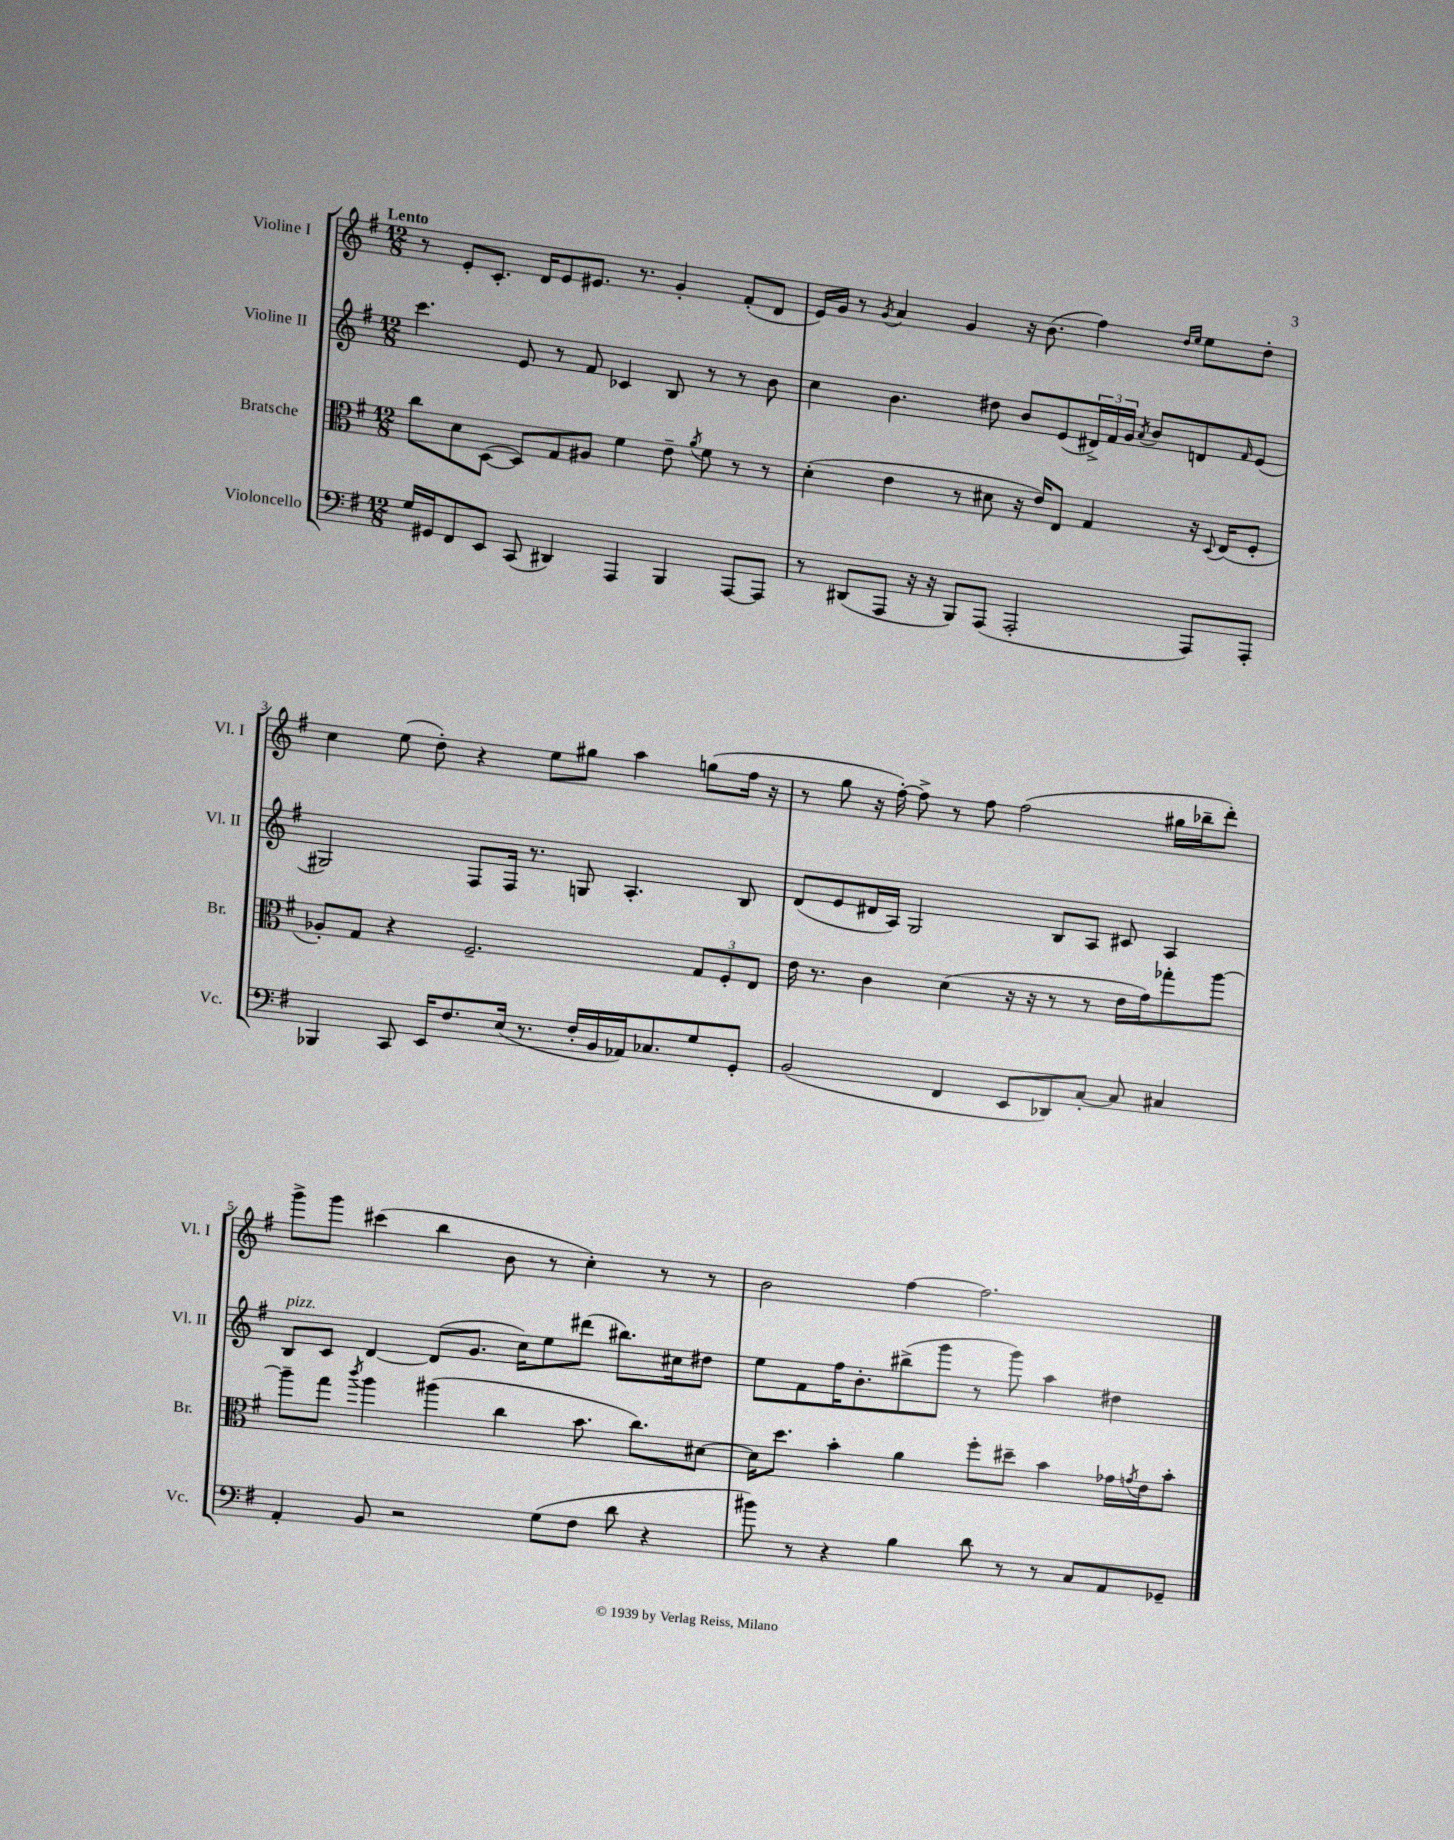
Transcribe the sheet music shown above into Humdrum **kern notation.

**kern	**kern	**kern	**kern
*staff4	*staff3	*staff2	*staff1
*clefF4	*clefC3	*clefG2	*clefG2
*k[f#]	*k[f#]	*k[f#]	*k[f#]
*M12/8	*M12/8	*M12/8	*M12/8
16G/LL	8cc\L	4.ccc\	8r
16GG#/J	.	.	.
8FF#/	8d\	.	8e'/L
8EE/J	([8D\J	.	8.c'/J
(8CC/	8D/]L)	8e/	.
.	.	.	16d/LK
4DD#/)	8G/	8r	8e/
.	8A#/J	8f#/	8.e#/J
4AAA/	4f#\	4c-/	.
.	.	.	8.r
4BBB/	8e~\	8B/	4g'/
.	8qa/	.	.
.	8f#\	8r	.
[8AAA/L	8r	8r	(8f#'/L
8AAA/]J	8r	8b\	8d/J
=	=	=	=
8r	(4d'\	4cc\	16e/LL)
.	.	.	16g/JJ
(8DD#/L	.	.	8r
.	.	.	8qg/
8AAA/J	4e\	4.b\	4a/
16r	.	.	.
16r	.	.	.
8BBB/L)	8r	.	4g/
(8AAA/J	8d#\	8dd#\	.
2AAA'/	16r	8b/L	16r
.	16e/LK)	.	(8.b\
.	8E/J	(8e/	.
.	4G/	24d#^/L)	4ff#\)
.	.	24f#/	.
.	.	24g/JJ	.
.	.	8qa/	.
.	.	8b/L	.
.	.	.	16qqdd/LL
.	.	.	16qqee/JJ
8AAA/L)	16r	8d/	8ee\L
.	8qqD/	.	.
.	(16E/LK	.	.
.	.	16qqf#/	.
8AAA'/J	8F#'/J	(8e/J	8dd'\J
=	=	=	=
4BBB-/	8A-'/L)	2G#/)	4cc\
.	8G/J	.	.
8CC/	4r	.	(8ee\
16EE/LK	.	.	8dd'\)
8.F#/	.	.	.
.	2.F#~/	8F#/L	4r
(16E/Jk	.	16F#/Jk	.
8.r	.	8.r	.
.	.	.	8ee\L
16F#'/LL	.	8G/	8gg#\J
16BB/	.	.	.
16AA-/J)	.	4.A'/	4aa\
8.C-/	.	.	.
8G/	12G/L	.	(8gg\L
.	12F#'/	.	.
8GG'/J	.	8B/	16ff#\Jk
.	12E/J	.	.
.	.	.	16r
=	=	=	=
(2BB/	16e\	(8d/L	8r
.	8.r	.	.
.	.	8e/	8gg\
.	4c\	16d#/L	16r
.	.	16A/JJ)	[16ff#'\)
.	.	2G/	8ff#^\]
4FF#/	(4d\	.	8r
.	.	.	8ff#\
8EE/L	16r	.	(2ff#\
.	16r	.	.
8DD-/)	8r	8B/L	.
[8C'/J	8r	8A/J	.
8C/]	16e\LL	8c#/	.
.	16g\J)	.	.
4C#/	8gg-'\	4A/	16gg#\LL
.	.	.	16bb-~\J
.	[8aa\J	.	8ddd'\J)
=	=	=	=
4AA'/	8aa~\]L	8B/L	8ggg^\L
.	8gg\J	8c/J	8ggg\J
.	8qccc/	.	.
8BB/	4aa\	[4d/	(4ccc#\
2r	.	.	.
.	(4aa#\	(8d/]L	4bb\
.	.	8.g/J	.
.	4cc\	.	8b\
.	.	16cc\LK)	.
(8G\L	.	8ee\	8r
8F#\J	8.b\	(8ddd#\J	4cc'\)
8d\	.	8.bb#\L)	.
.	8.cc\L)	.	.
4r	.	.	8r
.	.	16cc#\k	.
.	[8d#\J	8dd#\J	8r
=	=	=	=
8b#\)	16d#\]LK	8ee\L	2b\
.	8.dd\J	.	.
8r	.	8f#\	.
4r	4b'\	16ff#\K	.
.	.	8.b'\	.
4B\	4a\	(8bb#^\	[4ff#\
.	.	8ggg\J	.
8d\	8ff#'\L	8r	2.ff#\]
8r	8dd#~\J	8ggg\)	.
8r	4b\	4aa\	.
8C/L	.	.	.
8AA/	16g-\LL	4dd#\	.
.	8qg/	.	.
.	16e\J	.	.
8GG-~/J	8b'\J	.	.
==	==	==	==
*-	*-	*-	*-
